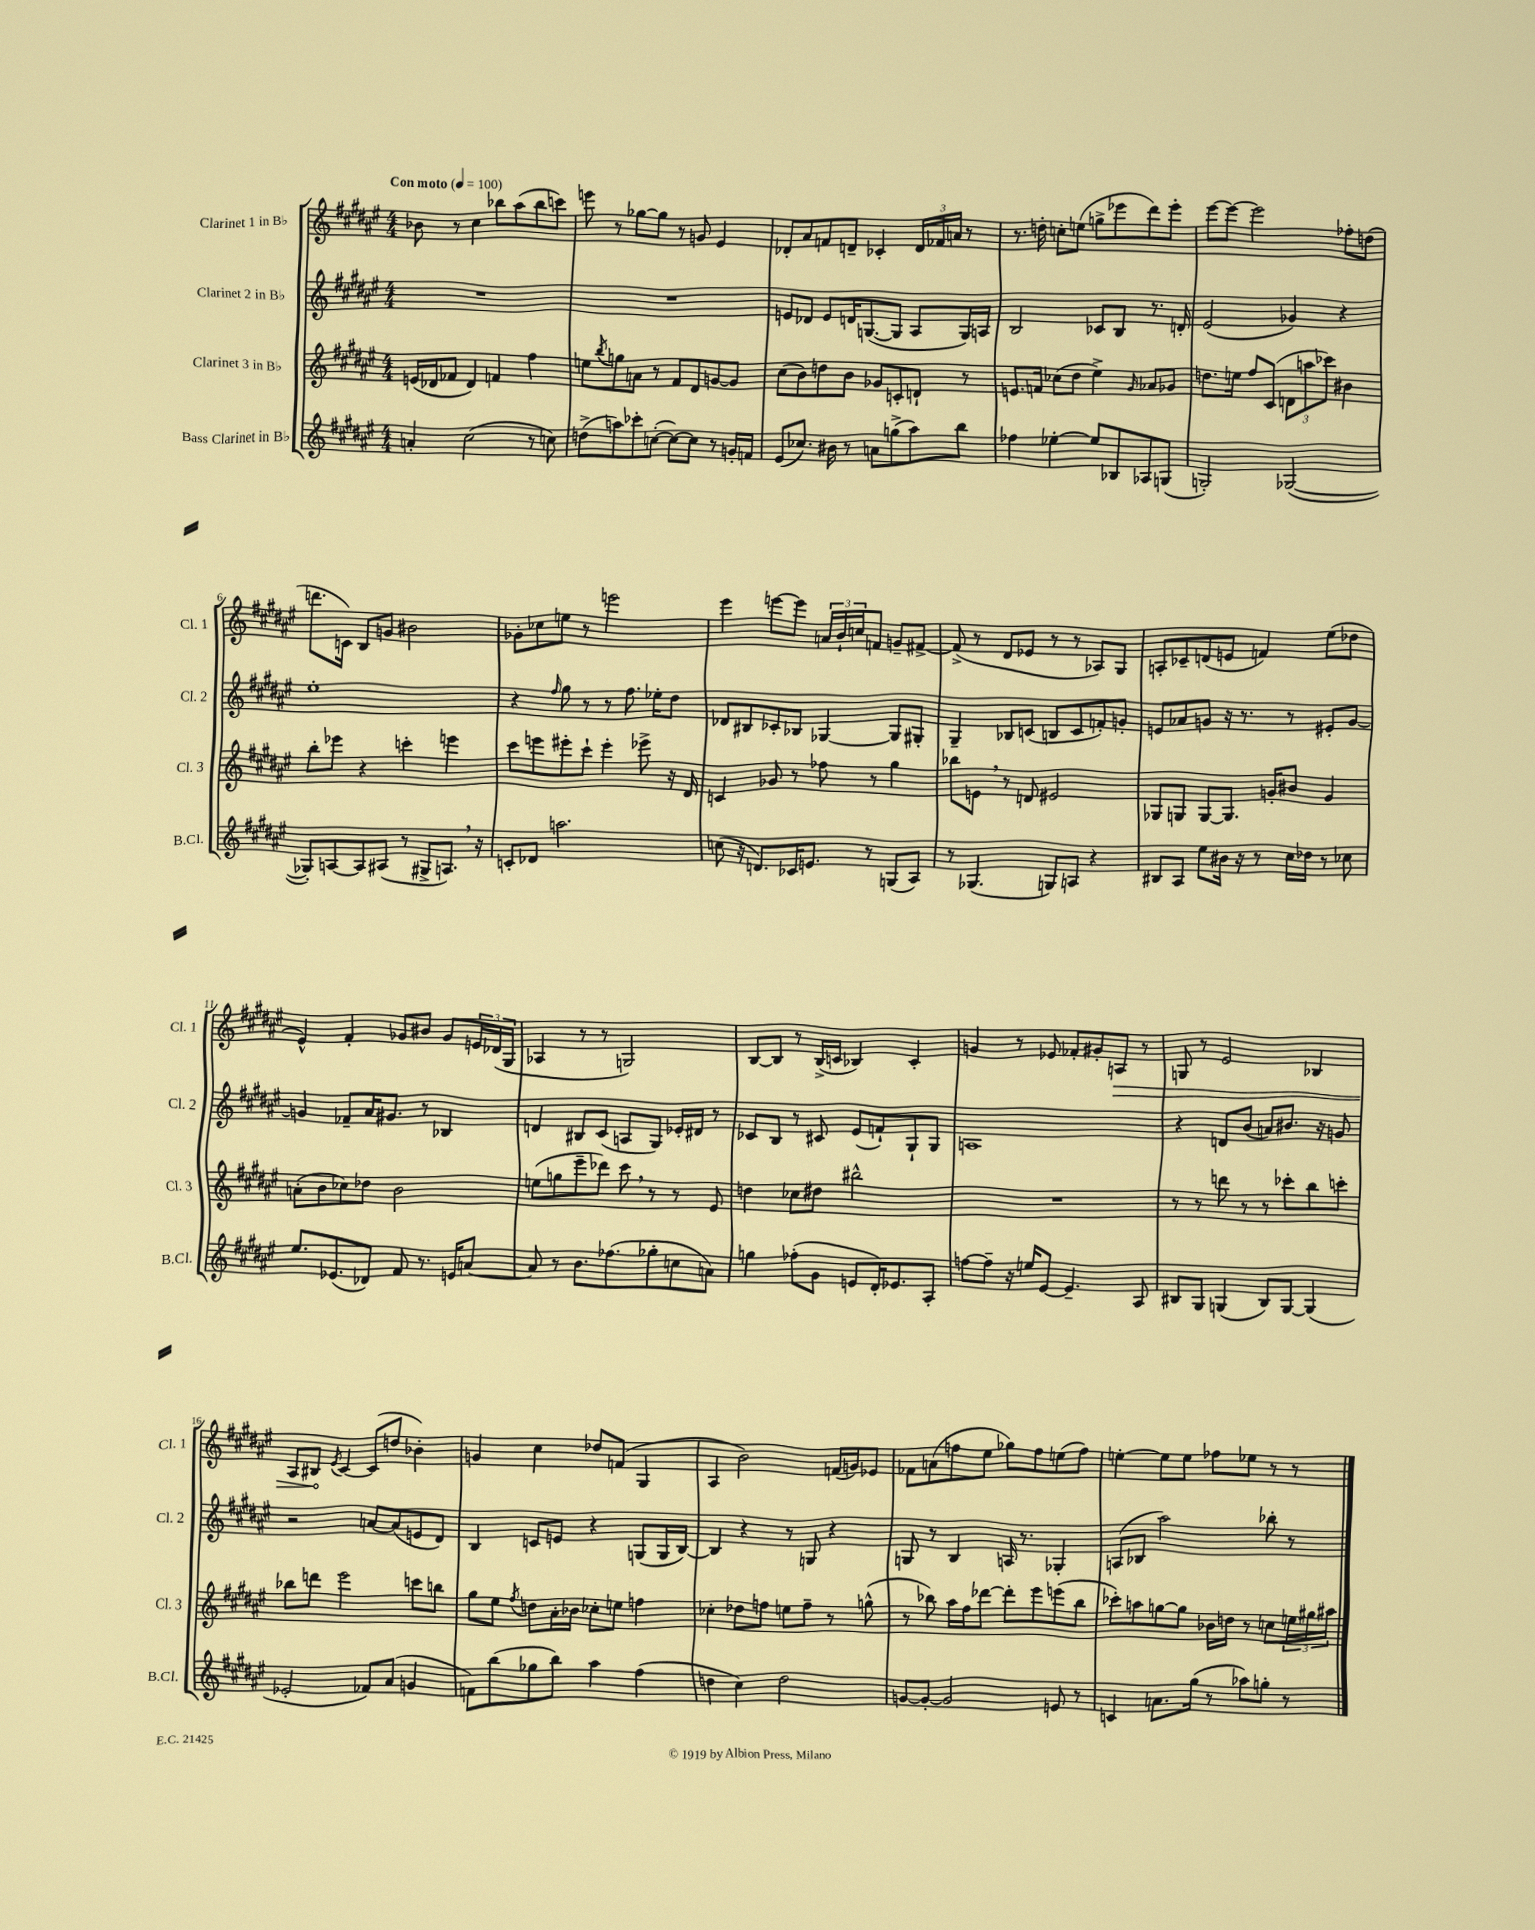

**kern	**kern	**kern	**kern	**dynam
*part4	*part3	*part2	*part1	*part1
*staff4	*staff3	*staff2	*staff1	*staff1
*I"Bass Clarinet in B♭	*I"Clarinet 3 in B♭	*I"Clarinet 2 in B♭	*I"Clarinet 1 in B♭	*
*I'B.Cl.	*I'Cl. 3	*I'Cl. 2	*I'Cl. 1	*
*clefG2	*clefG2	*clefG2	*clefG2	*
*k[f#c#g#d#a#e#]	*k[f#c#g#d#a#e#]	*k[f#c#g#d#a#e#]	*k[f#c#g#d#a#e#]	*
*M4/4	*M4/4	*M4/4	*M4/4	*
*MM100	*MM100	*MM100	*MM100	*
=1	=1	=1	=1	=1
!	!	!	!LO:TX:a:B:t=Con moto	!
4an'/	(16en/LL	1r	8b-X\	.
.	16d-X/J	.	.	.
.	8f-X/J	.	8r	.
(2cc#\	4d-/)	.	4cc#\	.
.	4fn/	.	8bb-X\L	.
.	.	.	(8aa#\	.
8r	4ff#\	.	8bb-\	.
8ccn\)	.	.	8cccn\J)	.
=2	=2	=2	=2	=2
(8ddn^\L	8een\L	1r	8eeen\	.
.	8qbb/	.	.	.
8aan\)	8ggn\	.	8r	.
8ccc-X'\	8an\J	.	[8gg-X\L	.
([8ccn'\J	8r	.	8gg-\J]	.
8cc\L_)	8f#/L	.	8r	.
8cc\J]	8d#/	.	8gn/	.
8r	[8gn/	.	4e#/	.
16gn'/LL	8g/J]	.	.	.
16fn/JJ	.	.	.	.
=3	=3	=3	=3	=3
(8e#/L	(8cc#\L	8en/L	8d-X'/L	.
8.cc-X/J)	8b\)	8d-X/J	8a#/	.
.	8ddn\	8e/L	8fn/	.
16b#X\	.	.	.	.
8r	8b\J	16dn/K	8dn~/J	.
.	.	([8.Gn/	.	.
8an\L	8g-X/L	.	4c-X'/	.
(8ggn^\	8cn'/	8G/J]	.	.
8aa#\)	8dn`/J	8A#/L	24d/LL	.
.	.	.	24f-X/	.
.	.	.	24an/JJ	.
8bb\J	8r	16G/L)	8r	.
.	.	16An/JJ	.	.
=4	=4	=4	=4	=4
4ff-X\	8.en/L	2B/	8.r	.
.	16fn/Jk	.	16ddn'\	.
[4ee-X'\	(8cc-X\L	.	8ccn'\L	.
.	8dd#\J	.	(8een\J	.
8ee-/L]	4ee#^\)	8c-X/L	8ggn^\L	.
8B-X/	.	8B/J	8eee-X\	.
.	16qqg#/	.	.	.
8A-X/	8a-X/L	8.r	8ddd#\)	.
(8Gn/J	8g-X/J	.	8eee-'\J	.
.	.	16dn'/	.	.
=5	=5	=5	=5	=5
2Gn'/)	8.ddn\L	(2e#/	[8eee#\L	.
.	.	.	8eee#\J_	.
.	16een\Jk	.	.	.
.	8ff#/L	.	2eee#\]	.
.	(8c#/J	.	.	.
([2G-X/	12dn\L	4g-X/)	.	.
.	12aan\	.	.	.
.	12ccc-X\J)	.	.	.
.	4b#X\	4r	8ff-X'\L	.
.	.	.	(8ddn\J	.
!!LO:LB:g=z
=6	=6	=6	=6	=6
8G-X'/L])	8bb'\L	1ee#'	8.dddn\L	.
[8An/	8eee-X\J	.	.	.
.	.	.	16cn\Jk)	.
8A/]	4r	.	8B/L	.
(8A#X/J	.	.	8gn/J	.
8r	4cccn'\	.	2b#X\	.
8G#X^/L	.	.	.	.
8.An,/J)	4eeen\	.	.	.
16r	.	.	.	.
=7	=7	=7	=7	=7
8cn'/L	8ccc#\L	4r	8g-X'\L	.
8d-X/J	8eeen\	.	8cc-X\	.
.	.	16qqff#/	.	.
2.aan\	8eee#X'\	8gg#\	8een\J	.
.	8ccc#`\J	8r	8r	.
.	4eee#'\	8r	2eeen\	.
.	.	8.ff#\	.	.
.	8eee-X^\	.	.	.
.	.	16ee-X'\KL	.	.
.	16r	8dd#\J	.	.
.	16d#/	.	.	.
=8	=8	=8	=8	=8
(8ccn\	4cn/	8d-X/L	4eee#\	.
16r	.	8B#X/	.	.
8.dn/L)	.	.	.	.
.	8g-X/	8c-X'/	[8eeen\L	.
16c-X/K	8r	8B-X/J	8eee\J]	.
8.en/J	.	.	.	.
.	8ff-X\	[4G-X/	24an/LL	.
.	.	.	24b`/	.
.	.	.	24ccn/J	.
8r	8r	.	8fn/J	.
(8Gn/L	4gg#\	8G-/L]	8gn~/L	.
8A#/J)	.	8G#X'/J	[8f#X^/J	.
=9	=9	=9	=9	=9
8r	8bb-X\L	4G#~/	(8f#^/]	.
(4.G-X/	8en,\J	.	8r	.
.	8r	8B-X/L	8d#/L	.
.	8dn/	(8cn/J	8e-X/J	.
8Gn/L)	2e#X/	8Bn/L	8r	.
8An/J	.	8c/	8r	.
4r	.	8fn'/)	8A-X/L)	.
.	.	8gn'/J	8G#/J	.
=10	=10	=10	=10	=10
8B#X/L	8G-X/L	8en/L	8An'/L	.
8A#/J	8Gn/J	8a-X/	8c-X~/	.
8ee#\L	[8G/L	8gn/J	(8dn/	.
16b#X\Jk	8.G/J]	16r	8en/J	.
16r	.	8.r	.	.
8r	.	.	4fn/)	.
.	16gn'/KL	.	.	.
16cc#\LL	8b#X/J	8r	.	.
16dd-X\JJ	.	.	.	.
8r	4g/	8e#X'/L	(8ee#\L	.
8cc-X\	.	[8g/J	8dd-X\J	.
!!LO:LB:g=z
=11	=11	=11	=11	=11
8.ee#/L	(8an'\L	4gn/]	4e#^^/)	.
.	8b\	.	.	.
(8.e-X/	.	.	.	.
.	8cc-X\)	8f-X~/L	4f#'/	.
8d-X/J)	8dd-X\J	16a#/K	.	.
.	.	8.g#X/J	.	.
8f#/	2b\	.	8g-X/L	.
8.r	.	8r	8b#X/J	.
.	.	4B-X/	8g-/L	.
16en/KL	.	.	.	.
[8an/J	.	.	24en/L	.
.	.	.	(24d-X/	.
.	.	.	24G#/JJ	.
=12	=12	=12	=12	=12
8a/]	(8een\L	4dn/	4A-X/	.
8r	8ggn\	.	.	.
8.b\L	8eee#~\	8B#X/L	8r	.
.	8ddd-X\J)	(8c#/J	8r	.
(8.ff-X\	.	.	.	.
.	8ccc#,\	8An/L	2Gn/)	.
8gg-X'\	8r	8G#/J)	.	.
8ccn\	8r	16e-X'/LL	.	.
.	.	16d#X/JJ	.	.
8an\J)	8e#/	8r	.	.
=13	=13	=13	=13	=13
4ggn\	4ddn\	8c-X/L	[8B/L	.
.	.	8B/J	8B/J]	.
(8ff-X'\L	8cc-X\L	8r	8r	.
8g#\J	8dd#X\J	8c#X/	(16B^/LL	.
.	.	.	16cn/JJ	.
8en/L	2bb#X^^\	(8e#/L	4B-X/)	.
16d#'/K)	.	8fn`/)	.	.
8.e-X/	.	.	.	.
.	.	8G#`/	4c'/	.
8A#'/J	.	8G#/J	.	.
=14	=14	=14	=14	=14
[8ffn\L	1r	1An	4gn/	.
8ff~\J]	.	.	.	.
16r	.	.	8r	.
16een/KL	.	.	.	.
[8e#/J	.	.	8e-X/	.
4.e#~/]	.	.	8f-X'/L	.
.	.	.	8g#X'/	.
!	!	!	!	!LO:HP:b
.	.	.	8An/J	>
8A#/	.	.	8r	.
=15	=15	=15	=15	=15
8B#X/L	8r	4r	8Gn/	.
8G#/J	8r	.	8r	.
(4Gn/	8dddn\	8dn/L	2e#/	.
.	8r	(8b/J	.	.
8B#/L)	8r	8an/L)	.	.
[8G/J	8ccc-X'\L	8.b#X/J	.	.
(4G/]	8bb\	.	4B-X/	.
.	.	16r	.	.
.	8cccn'\J	8gn/	.	.
!!LO:LB:g=z
=16	=16	=16	=16	=16
2e-X'/	8bb-X\L	2r	8A#/L	.
.	8dddn\J	.	8B#X/J	.
.	.	.	8qe#/	.
.	2eee#\	.	[4c#/	]
8f-X/L)	.	[8an/L	(8c#/L]	.
(8a#/J	.	(8a/]	8ddn/J	.
4gn/	8cccn\L	8en/	4b-X'\)	.
.	8bbn\J	8d#/J)	.	.
=17	=17	=17	=17	=17
8fn\L)	8gg#\L	4B/	4gn/	.
(8bb\	8ee#\J	.	.	.
.	8qff#/	.	.	.
8gg-X\	8ddn\L	8cn/L	4cc#\	.
8bb\J)	16a#'\L	8en/J	.	.
.	16b-X\JJ	.	.	.
4aa#\	8cc-X'\L	4r	8dd-X/L	.
.	8een\J	.	(8fn/J	.
(4ff#\	4ffn\	(8Gn/L	4G#/	.
.	.	16G/L	.	.
.	.	[16B/JJ)	.	.
=18	=18	=18	=18	=18
4ddn\	4cc-X'\	4B/]	4A#/	.
4cc#\)	8dd-X\L	4r	2b\)	.
.	8ffn\J	.	.	.
2dd\	8een\L	8r	.	.
.	8ff~\J	8Gn/	.	.
.	8r	4r	(16fn/LL	.
.	.	.	16gn/J)	.
.	(8ggn^^\	.	8e-X/J	.
=19	=19	=19	=19	=19
[8gn/L	8r	8Gn/	8f-X\L	.
8g'/J_	8bb-X\)	8r	(8an\	.
2g/]	16aa#\LL	4B/	8ffn\	.
.	16ff#\J	.	.	.
.	[8ddd-X\J	.	8ee#\J	.
.	8ddd-'\L]	16An/	8gg-X\L)	.
.	.	8.r	.	.
.	8eee#\	.	8ff\	.
8en/	(8eeen\	4G-X'/	(8een\	.
8r	8bb-\J	.	8ff\J)	.
=20	=20	=20	=20	=20
4cn/	8ccc-X'\L)	(8An/L	[4een'\	.
.	8aan\	8B-X/J	.	.
8.an\L	[8ggn\	2aa#\)	8ee\L]	.
.	8gg\J]	.	8ee\J	.
(16gg#\Jk	.	.	.	.
8r	16b-X\LL	.	8ff-X\L	.
.	16ddn\JJ	.	.	.
8aa-X\L)	8r	.	8ee-X\J	.
8ggn'\J	8ccn\L	8bb-X'\	8r	.
8r	24een\L	8r	8r	.
.	24gg#X\	.	.	.
.	24aa#X\JJ	.	.	.
==	==	==	==	==
*-	*-	*-	*-	*-
